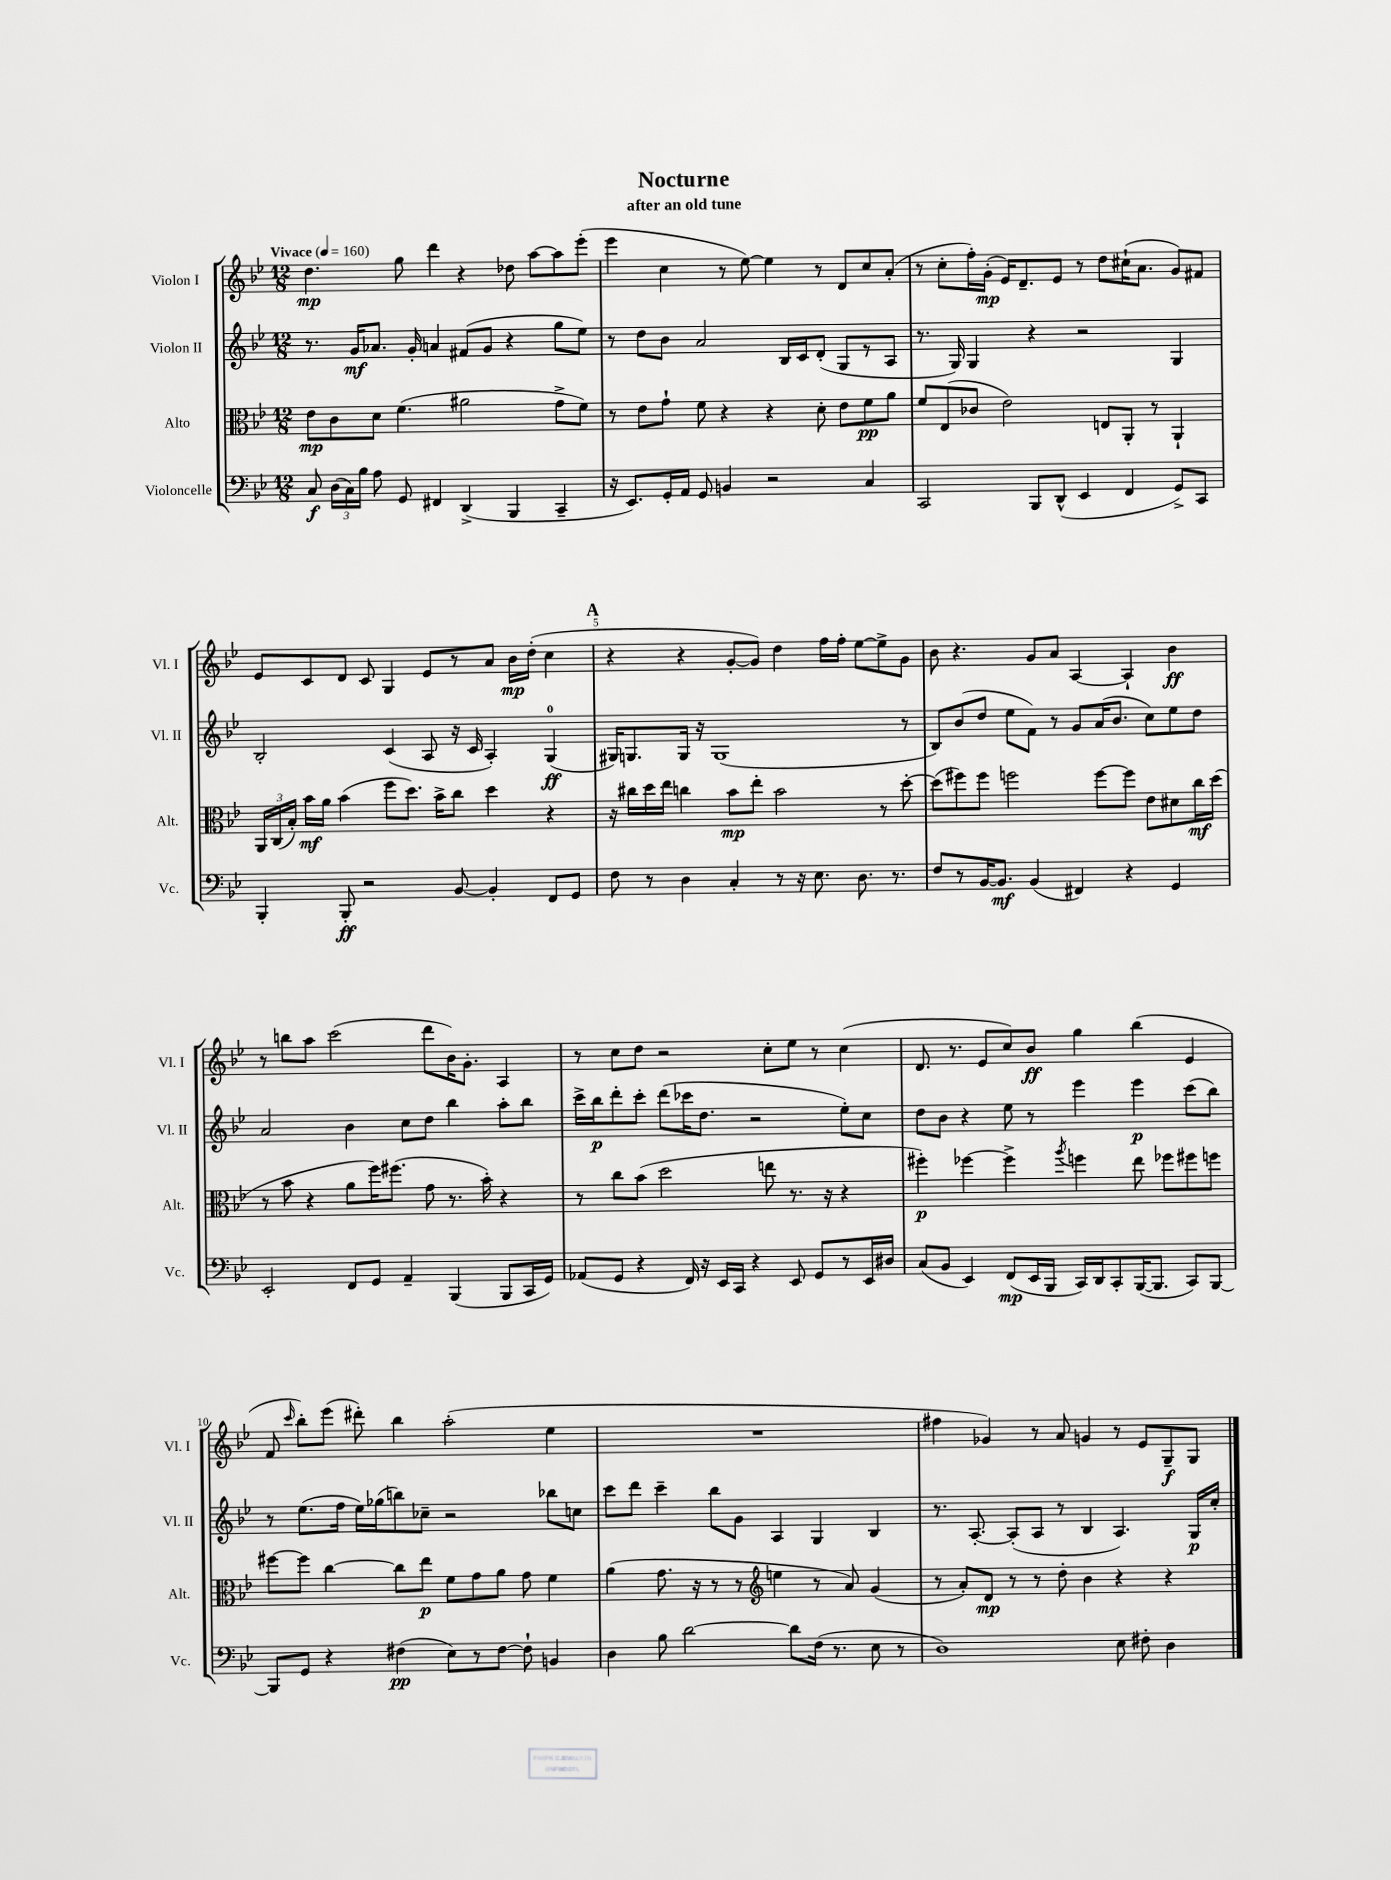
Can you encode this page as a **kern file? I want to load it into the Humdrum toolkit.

**kern	**dynam	**kern	**dynam	**kern	**dynam	**kern	**dynam
*part4	*part4	*part3	*part3	*part2	*part2	*part1	*part1
*staff4	*staff4	*staff3	*staff3	*staff2	*staff2	*staff1	*staff1
*I"Violoncelle	*	*I"Alto	*	*I"Violon II	*	*I"Violon I	*
*I'Vc.	*	*I'Alt.	*	*I'Vl. II	*	*I'Vl. I	*
*clefF4	*	*clefC3	*	*clefG2	*	*clefG2	*
*k[b-e-]	*	*k[b-e-]	*	*k[b-e-]	*	*k[b-e-]	*
*M12/8	*	*M12/8	*	*M12/8	*	*M12/8	*
*MM160	*	*MM160	*	*MM160	*	*MM160	*
=1	=1	=1	=1	=1	=1	=1	=1
!	!	!	!	!	!	!LO:TX:a:B:t=Vivace	!
8C/	f	8e-\L	mp	8.r	.	4.dd\	mp
(24D\LL	.	8c\	.	.	.	.	.
24C\)	.	.	.	.	.	.	.
.	.	.	.	16g/KL	mf	.	.
24B-\JJ	.	.	.	.	.	.	.
8A\	.	8d\J	.	8.a-X/J	.	.	.
8GG/	.	(4.f\	.	.	.	8gg\	.
.	.	.	.	16g'/	.	.	.
4FF#X/	.	.	.	4an/	.	4ddd\	.
(4DD^/	.	2a#X\	.	(8f#X/L	.	4r	.
.	.	.	.	8g/J	.	.	.
4BBB-/	.	.	.	4r	.	8dd-X\	.
.	.	.	.	.	.	[8aa\L	.
4CC~/	.	8g^\L	.	8gg\L	.	8aa\]	.
.	.	8f\J)	.	8ee-\J)	.	(8eee-'\J	.
=2	=2	=2	=2	=2	=2	=2	=2
16r	.	8r	.	8r	.	4eee-\	.
8.EE-/L)	.	.	.	.	.	.	.
.	.	8e-\L	.	8dd\L	.	.	.
16GG'/L	.	8g`\J	.	8b-\J	.	4cc\	.
16AA/JJ	.	.	.	.	.	.	.
8GG/	.	8f\	.	2a/	.	.	.
4BBn/	.	4r	.	.	.	8r	.
.	.	.	.	.	.	[8ee-\)	.
2r	.	4r	.	.	.	4ee-\]	.
.	.	.	.	16B-/LL	.	.	.
.	.	.	.	16c/J	.	.	.
.	.	8d'\	.	(8d'/J	.	8r	.
.	.	8e-\L	.	8G/L	.	8d/L	.
4C/	.	8f\	pp	8r	.	8cc/	.
.	.	8a\J	.	8A/J	.	(8a'/J	.
=3	=3	=3	=3	=3	=3	=3	=3
2CC/	.	8f/L	.	8.r	.	8r	.
.	.	(8E-/	.	.	.	8cc'\L	.
.	.	.	.	16G/)	.	.	.
.	.	8c-X/J	.	4G/	.	16ff'\L)	.
.	.	.	.	.	.	(16g'\JJ	mp
.	.	2e-\)	.	.	.	16e-/KL)	.
.	.	.	.	.	.	8.d~/	.
8BBB-/L	.	.	.	4r	.	.	.
(8DD^^/J	.	.	.	.	.	8e-/J	.
4EE-/	.	.	.	2r	.	8r	.
.	.	8En/L	.	.	.	8dd\L	.
4FF/	.	8AA'/J	.	.	.	(16cc#X`\K	.
.	.	.	.	.	.	8.a\J	.
.	.	8r	.	.	.	.	.
8GG^/L)	.	4AA`/	.	4G/	.	8g/L)	.
8CC/J	.	.	.	.	.	8f#X/J	.
!!LO:LB:g=z
=4	=4	=4	=4	=4	=4	=4	=4
4BBB-'/	.	24AA/LL	.	2B-'/	.	8e-/L	.
.	.	(24C/	.	.	.	.	.
.	.	24B-'/JJ)	.	.	.	.	.
.	.	16b-\LL	mf	.	.	8c/	.
.	.	16a\JJ	.	.	.	.	.
8BBB-'/	ff	(4b-\	.	.	.	8d/J	.
2r	.	.	.	.	.	8c/	.
.	.	8ff\L	.	(4c/	.	4G/	.
.	.	8.dd\J)	.	.	.	.	.
.	.	.	.	8A/	.	8e-/L	.
.	.	16b-^\KL	.	.	.	.	.
[8BB-/	.	8cc\J	.	16r	.	8r	.
.	.	.	.	16c/	.	.	.
4BB-'/]	.	4dd\	.	4A'/)	.	8a/J	.
.	.	.	.	.	.	16b-\LL	mp
.	.	.	.	.	.	(16dd'\JJ	.
8FF/L	.	4r	.	(4G/	ff	4cc\	.
8GG/J	.	.	.	.	.	.	.
!!LO:REH:place=s1:t=A
=5	=5	=5	=5	=5	=5	=5	=5
8F\	.	16r	.	16G#X/KL)	.	4r	.
.	.	16cc#X\LL	.	8.Gn/	.	.	.
8r	.	16dd\	.	.	.	.	.
.	.	16ee-\JJ	.	.	.	.	.
4D\	.	4ccn\	.	16G/Jk	.	4r	.
.	.	.	.	16r	.	.	.
.	.	.	.	(1G	.	.	.
4C'/	.	8b-\L	mp	.	.	[8g'/L	.
.	.	8ee-'\J	.	.	.	8g/J])	.
8r	.	2b-\	.	.	.	4dd\	.
16r	.	.	.	.	.	.	.
8.E-\	.	.	.	.	.	.	.
.	.	.	.	.	.	16ff\LL	.
.	.	.	.	.	.	16ff'\JJ	.
8.D\	.	.	.	.	.	[8ee-\L	.
.	.	8r	.	.	.	8ee-^\]	.
8.r	.	.	.	.	.	.	.
.	.	[8dd'\	.	8r	.	8g\J	.
=6	=6	=6	=6	=6	=6	=6	=6
8F/L	.	(8dd\L]	.	8B-/L)	.	8b-\	.
8r	.	8ff#X\)	.	(8b-/	.	4.r	.
[16BB-/K	.	8ff#\J	.	8dd/J	.	.	.
8.BB-/J]	mf	.	.	.	.	.	.
.	.	2ffn\	.	8ee-\L	.	.	.
(4BB-/	.	.	.	8f\J)	.	8g/L	.
.	.	.	.	8r	.	8a/J	.
4FF#X/)	.	.	.	8g/L	.	[4A/	.
.	.	[8ff\L	.	(16a/K	.	.	.
.	.	.	.	8.b-/J	.	.	.
4r	.	8ff\J]	.	.	.	4A`/]	.
.	.	8e-\L	.	8cc\L)	.	.	.
4GG/	.	8d#X\	.	8ee-\	.	4b-\	ff
.	.	16cc\L	mf	8dd\J	.	.	.
.	.	(16dd\JJ	.	.	.	.	.
!!LO:LB:g=z
=7	=7	=7	=7	=7	=7	=7	=7
2EE-'/	.	8r	.	2a/	.	8r	.
.	.	8b-\	.	.	.	8bbn\L	.
.	.	4r	.	.	.	8aa\J	.
.	.	.	.	.	.	(2ccc\	.
8FF/L	.	8a\L	.	4b-\	.	.	.
8GG/J	.	16ff\K)	.	.	.	.	.
.	.	(8.ff#X\J	.	.	.	.	.
4AA~/	.	.	.	8cc\L	.	.	.
.	.	8g\	.	8dd\J	.	8ddd\L	.
(4BBB-/	.	8.r	.	4bb-\	.	16b-\K)	.
.	.	.	.	.	.	8.g'\J	.
.	.	16b-'\)	.	.	.	.	.
8BBB-/L	.	4r	.	8aa'\L	.	4A/	.
16CC/L	.	.	.	8bb-\J	.	.	.
16GG/JJ)	.	.	.	.	.	.	.
=8	=8	=8	=8	=8	=8	=8	=8
(8AA-X/L	.	8r	.	16ccc^\LL	.	8r	.
.	.	.	.	16bb-\J	p	.	.
8GG/J	.	8cc\L	.	8ddd'\	.	8cc\L	.
4r	.	(8b-\J	.	8ccc'\J	.	8dd\J	.
.	.	2dd\	.	(8ddd\L	.	2r	.
16FF/)	.	.	.	16ccc-X\K	.	.	.
16r	.	.	.	8.dd\J	.	.	.
16EE-/LL	.	.	.	.	.	.	.
16CC/JJ	.	.	.	.	.	.	.
4r	.	.	.	2r	.	.	.
.	.	8een\	.	.	.	8cc'\L	.
8EE-/	.	8.r	.	.	.	8ee-\J	.
8GG/L	.	.	.	.	.	8r	.
.	.	16r	.	.	.	.	.
8r	.	4r	.	8ee-'\L)	.	(4cc\	.
16EE-/L	.	.	.	8cc\J	.	.	.
16D#X/JJ	.	.	.	.	.	.	.
=9	=9	=9	=9	=9	=9	=9	=9
(8C/L	.	4ff#X'\)	p	8dd\L	.	8.d/	.
8BB-/J	.	.	.	8b-\J	.	.	.
.	.	.	.	.	.	8.r	.
4EE-/)	.	[4ff-X\	.	4r	.	.	.
.	.	.	.	.	.	8e-/L	.
(8FF/L	mp	4ff-^\]	.	8ee-\	.	8cc/)	.
16EE-/L	.	.	.	8r	.	8b-/J	ff
16BBB-/JJ	.	.	.	.	.	.	.
.	.	8qaa/	.	.	.	.	.
16CC/LL)	.	4ffn\	.	4eee-\	.	4gg\	.
16DD/J	.	.	.	.	.	.	.
8CC'/	.	.	.	.	.	.	.
([16BBB-/K	.	8ee-\	.	4eee-\	p	(4bb-\	.
8.BBB-/J]	.	.	.	.	.	.	.
.	.	8ff-X\L	.	.	.	.	.
8CC/L)	.	8ff#X\	.	(8ccc\L	.	4e-/	.
[8BBB-/J	.	8ffn\J	.	8bb-\J)	.	.	.
!!LO:LB:g=z
=10	=10	=10	=10	=10	=10	=10	=10
8BBB-/L]	.	[8ff#X\L	.	8r	.	8f/	.
.	.	.	.	.	.	16qqccc/	.
8GG/J	.	8ff#\J]	.	(8.ee-\L	.	8bb-'\L)	.
4r	.	[4cc\	.	.	.	(8eee-\J	.
.	.	.	.	16ff\Jk	.	.	.
.	.	.	.	16ee-\LL)	.	8ddd#X'\)	.
.	.	.	.	(16gg-X\J	.	.	.
(4F#X\	pp	8cc\L]	.	8bbn\)	.	4bb-\	.
.	.	8ee-\J	p	8cc-X~\J	.	.	.
8E-\L)	.	8f\L	.	2r	.	(2aa'\	.
8r	.	8g\	.	.	.	.	.
[8F#\J	.	8a\J	.	.	.	.	.
8F#`\]	.	8g\	.	.	.	.	.
4BBn/	.	4f\	.	8bb-X\L	.	4ee-\	.
.	.	.	.	8ccn\J	.	.	.
=11	=11	=11	=11	=11	=11	=11	=11
4D\	.	(4a\	.	8ccc\L	.	1.r	.
.	.	.	.	8ddd\J	.	.	.
8B-\	.	8.g\	.	4ccc~\	.	.	.
[2d\	.	.	.	.	.	.	.
.	.	16r	.	.	.	.	.
.	.	8r	.	8bb-\L	.	.	.
.	.	8r	.	8g\J	.	.	.
*	*	*clefG2	*	*	*	*	*
.	.	4een\	.	4A/	.	.	.
8d\L]	.	.	.	.	.	.	.
(16F\Jk	.	8r	.	4G/	.	.	.
8.r	.	.	.	.	.	.	.
.	.	8a/)	.	.	.	.	.
8E-\	.	(4g/	.	4B-/	.	.	.
8r	.	.	.	.	.	.	.
=12	=12	=12	=12	=12	=12	=12	=12
1D)	.	8r	.	8.r	.	4ff#X\	.
.	.	8a'/L)	.	.	.	.	.
.	.	.	.	[8.A'/	.	.	.
.	.	8d/J	mp	.	.	4g-X/)	.
.	.	8r	.	(8A'/L]	.	.	.
.	.	8r	.	8A/J	.	8r	.
.	.	8dd'\	.	8r	.	8a/	.
.	.	4b-\	.	4B-/	.	4gn/	.
8E-\	.	4r	.	4.A/)	.	8r	.
8F#X'\	.	.	.	.	.	8e-/L	.
4D\	.	4r	.	.	.	8G~/	f
.	.	.	.	16G/LL	p	8G/J	.
.	.	.	.	16cc'/JJ	.	.	.
==	==	==	==	==	==	==	==
*-	*-	*-	*-	*-	*-	*-	*-
